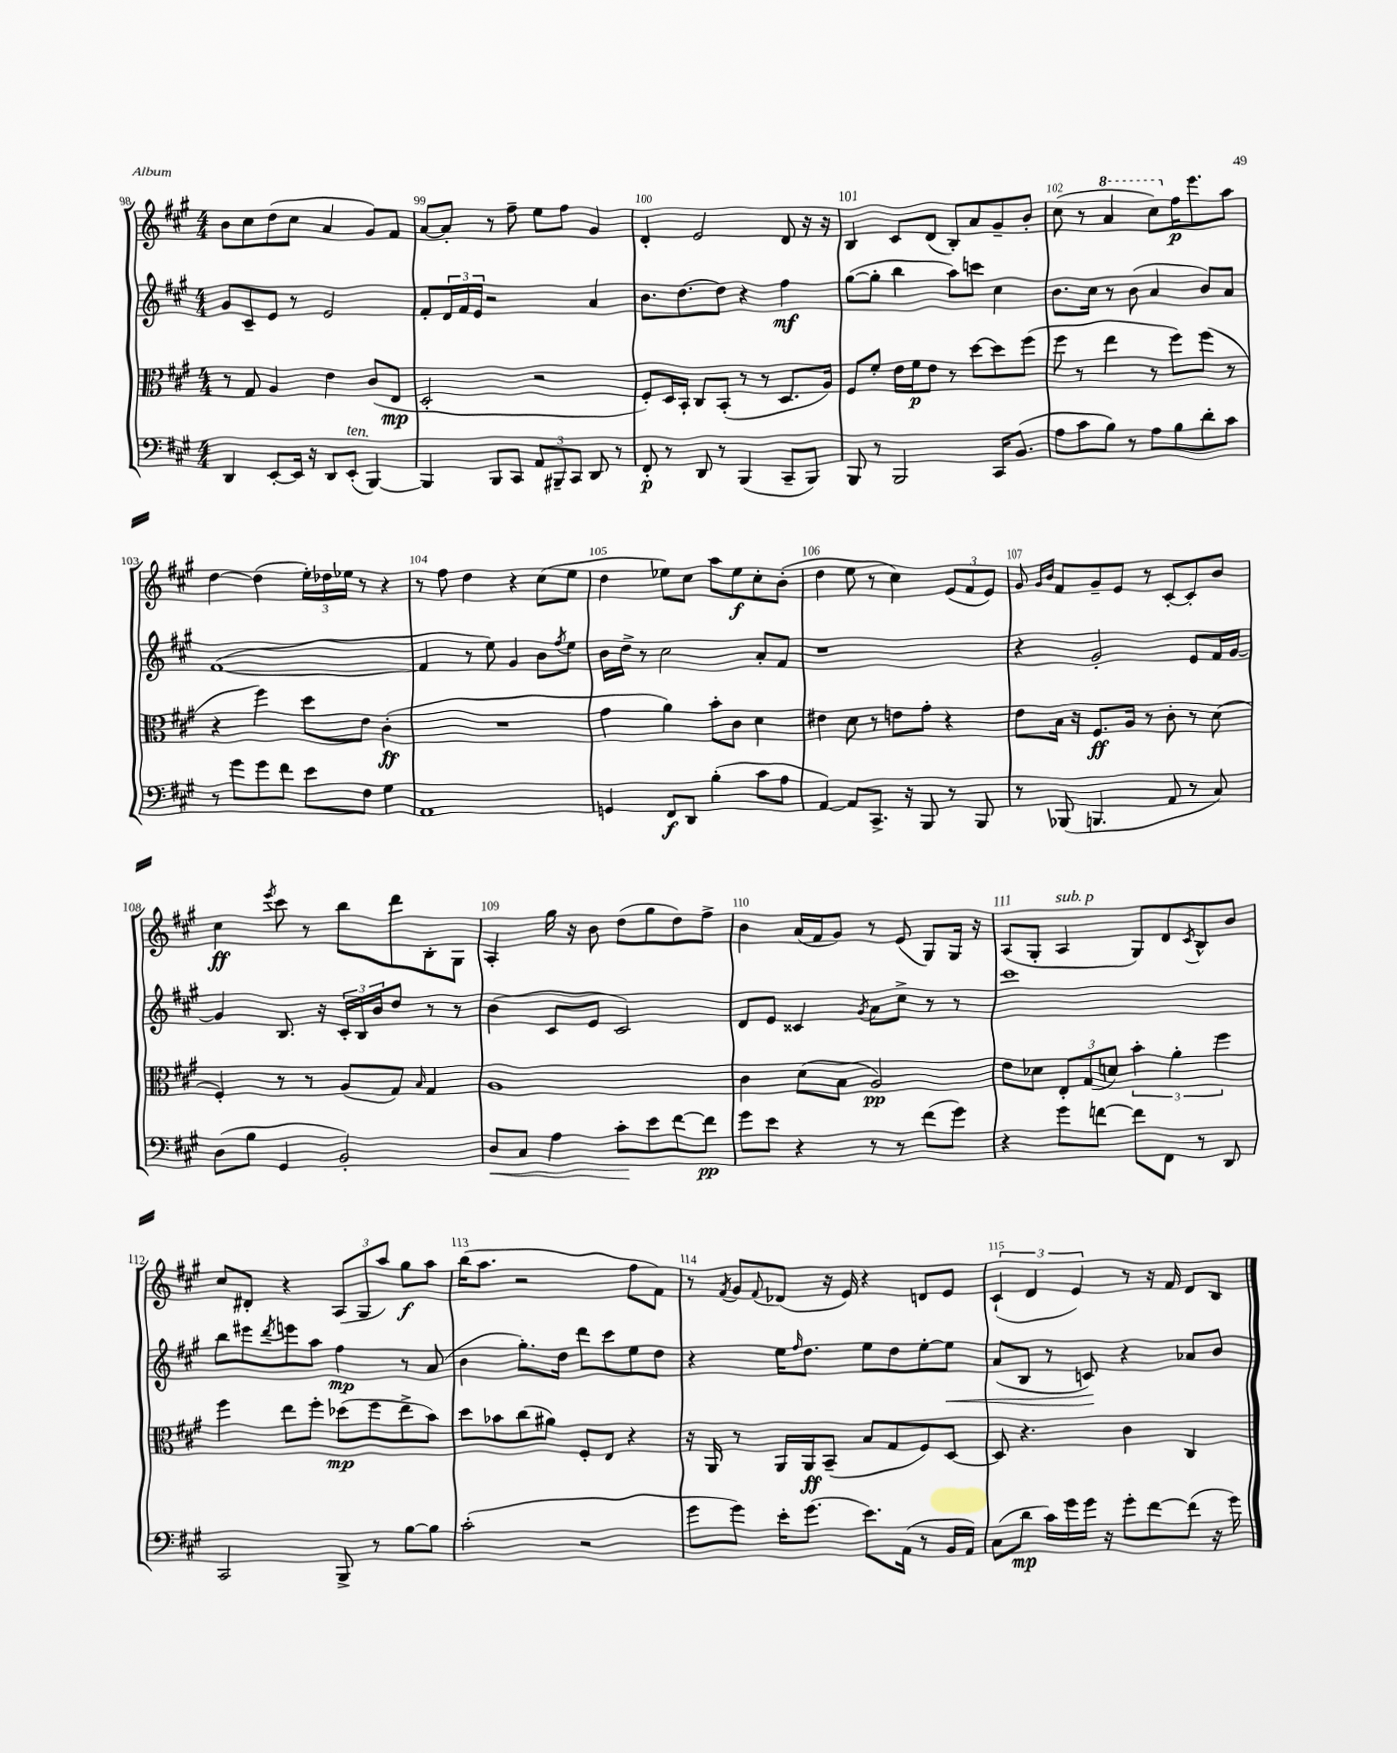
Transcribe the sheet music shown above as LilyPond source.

<<
\new StaffGroup <<
\new Staff = "s0" {
    \clef treble \key a \major \numericTimeSignature \time 4/4
    b'8 cis''8 d''8( cis''8 a'4 gis'8) fis'8 |
    a'8~ a'8-. r8 fis''8-- e''8 fis''8 gis'4 |
    d'4-. e'2 d'8 r16 r16 |
    b4 cis'8 d'8( b8-.) a'8 gis'8-- b'8-. |
    cis''8( r8 \ottava #1 a''4 cis'''8) \ottava #0 fis''16\p e'''8. a''8 |
    d''4~ d''4( \tuplet 3/2 { e''16-.) des''16 ees''16 } r8 r4 |
    r8 fis''8 d''4 r4 cis''8( e''8 |
    d''4 ees''8) cis''8 a''8 ees''8\f cis''8-. b'8-.( |
    d''4 e''8 r8 cis''4) \tuplet 3/2 { e'8( fis'8 e'8) } |
    gis'8 \grace { gis'16 b'16 } fis'8 gis'8-- e'8 r8 cis'8~-. cis'8-. b'8 |
    cis''4\ff \acciaccatura { e'''8 } cis'''8 r8 b''8 d'''8 b8-. gis8 |
    a4-. gis''16 r16 b'8 d''8( gis''8 d''8) fis''8-> |
    b'4 a'16( fis'16 gis'8) r8 e'8( gis8) gis16 r16 |
    a8( gis8-. a4^\markup { \italic "sub. p" } gis8) d'8 \acciaccatura { cis'8 } b8-^ b'8 |
    cis''8 dis'8-. r4 \tuplet 3/2 { a8( gis8 a''8) } gis''8\f a''8 |
    b''16( a''8. r2 fis''8 fis'8) |
    r8 \acciaccatura { fis'8 } gis'8 \appoggiatura { fis'8 } des'8( r16 e'16) r4 d'8 e'8 |
    \tuplet 3/2 { cis'4-!( d'4 e'4) } r8 r16 fis'16 d'8 b8 \bar "|." |
}
\new Staff = "s1" {
    \clef treble \key a \major \numericTimeSignature \time 4/4
    gis'8 cis'8-- e'8 r8 e'2 |
    fis'8-. \tuplet 3/2 { d'16 fis'16 e'16 } r2 a'4 |
    b'8. d''8.~ d''8 r4 fis''4\mf |
    gis''8~( gis''8-. b''4 a''8) c'''8 cis''4 |
    b'8. cis''16 r8 b'8( a'4 b'8) a'8 |
    fis'1~( |
    fis'4 r8 e''8) gis'4 b'8 \acciaccatura { fis''8 } e''8 |
    b'16 d''16-> r8 cis''2 a'8-. fis'8 |
    r1 |
    r4 gis'2-. e'8 fis'16 gis'16~ |
    gis'4 b8. r16 \tuplet 3/2 { cis'16-. b16 b'16 } d''8 r8 r8 |
    b'4( cis'8 e'8 cis'2) |
    d'8 e'8 cisis'4 \acciaccatura { gis'8 } a'8 cis''8-> r8 r8 |
    cis'''1 |
    b''8 eis'''8 \acciaccatura { d'''8 } e'''8 a''8 fis''4\mp r8 a'8( |
    b'4 gis''8.-.) d''16 d'''8 cis'''8 e''8 d''8 |
    r4 e''16 \grace { fis''16 } d''8. e''8 d''8 e''8~-. e''8\< |
    a'8( b8 r8 c'8\!) r4 aes'8 b'8 \bar "|." |
}
\new Staff = "s2" {
    \clef alto \key a \major \numericTimeSignature \time 4/4
    r8 gis8 a4 e'4 cis'8( e8\mp |
    d2-. r2 |
    fis8-.) d16 b,16-. cis8 b,8-.( r8 r8 d8. a16) |
    fis8 fis'8-. e'16 fis'16\p e'8 r8 d''8~ d''8 fis''8( |
    fis''8 r8 e''4 r8 fis''8) fis''8( r8 |
    r4 fis''4) d''8 e'8 cis'4-.\ff( |
    R1 |
    gis'4 a'4) b'8-. cis'8 d'4 |
    eis'4 d'8 r8 e'8 gis'8-. r4 |
    e'8 b16 r16 fis8.\ff a16 r8 cis'8-. r8 d'8( |
    fis4-.) r8 r8 a8( gis8) \grace { b16 } gis4 |
    a1 |
    cis'4 d'8( b8 a2\pp) |
    e'8 des'8 \tuplet 3/2 { e8-. gis8( d'8) } \tuplet 3/2 { b'4-. a'4-. fis''4 } |
    fis''4 e''8 fis''8-. des''8\mp( fis''8 e''8-> b'8) |
    d''8 bes'8 cis''8( ais'8) fis8-. e8 r4 |
    r16 a,16 r8 a,16 a,16\ff b,8--( b8 gis8 fis8) d8~ |
    d8 r4. cis'4 cis4 \bar "|." |
}
\new Staff = "s3" {
    \clef bass \key a \major \numericTimeSignature \time 4/4
    d,4 e,8~-. e,16 r16 d,8 e,8-.^\markup { \italic "ten." }( b,,4~) |
    b,,4 b,,8 cis,8 \tuplet 3/2 { a,8 bis,,8-- cis,8 } d,8 r8 |
    fis,8-.\p r8 d,8 r8 b,,4( cis,8-- b,,8) |
    b,,8 r8 b,,2 cis,16 b,8.( |
    a8 cis'8 b8) r8 a8 b8 d'8-. cis'8 |
    r8 gis'8 gis'8 fis'8 e'8 fis8 gis4 |
    a,1 |
    g,4 fis,8\f d,8 b4-.( cis'8 a8 |
    a,4~) a,8 cis,8.-> r16 b,,8 r8 b,,8 |
    r8 bes,,8( b,,4. a,8 r8 cis8) |
    d8( b8 gis,4 b,2-.) |
    d8\< cis8 a4 cis'8-.\! e'8 fis'8~ fis'8\pp |
    gis'8 e'8 r4 r8 r8 fis'8( gis'8) |
    r4 gis'8 f'8~ f'8 fis,8 r8 d,8 |
    cis,2 b,,8-> r8 b8~ b8 |
    cis'2-.( r2 |
    gis'8 gis'8) e'16-. gis'8.( e'8.) a,16( r8 b,16 a,16) |
    cis8( d'8\mp cis'16) gis'16 gis'16 r16 gis'8-. fis'8~ fis'8( r16 gis'16) \bar "|." |
}
>>
>>
\layout { \context { \Score currentBarNumber = #98 \override BarNumber.break-visibility = ##(#f #t #t) barNumberVisibility = #all-bar-numbers-visible } }
